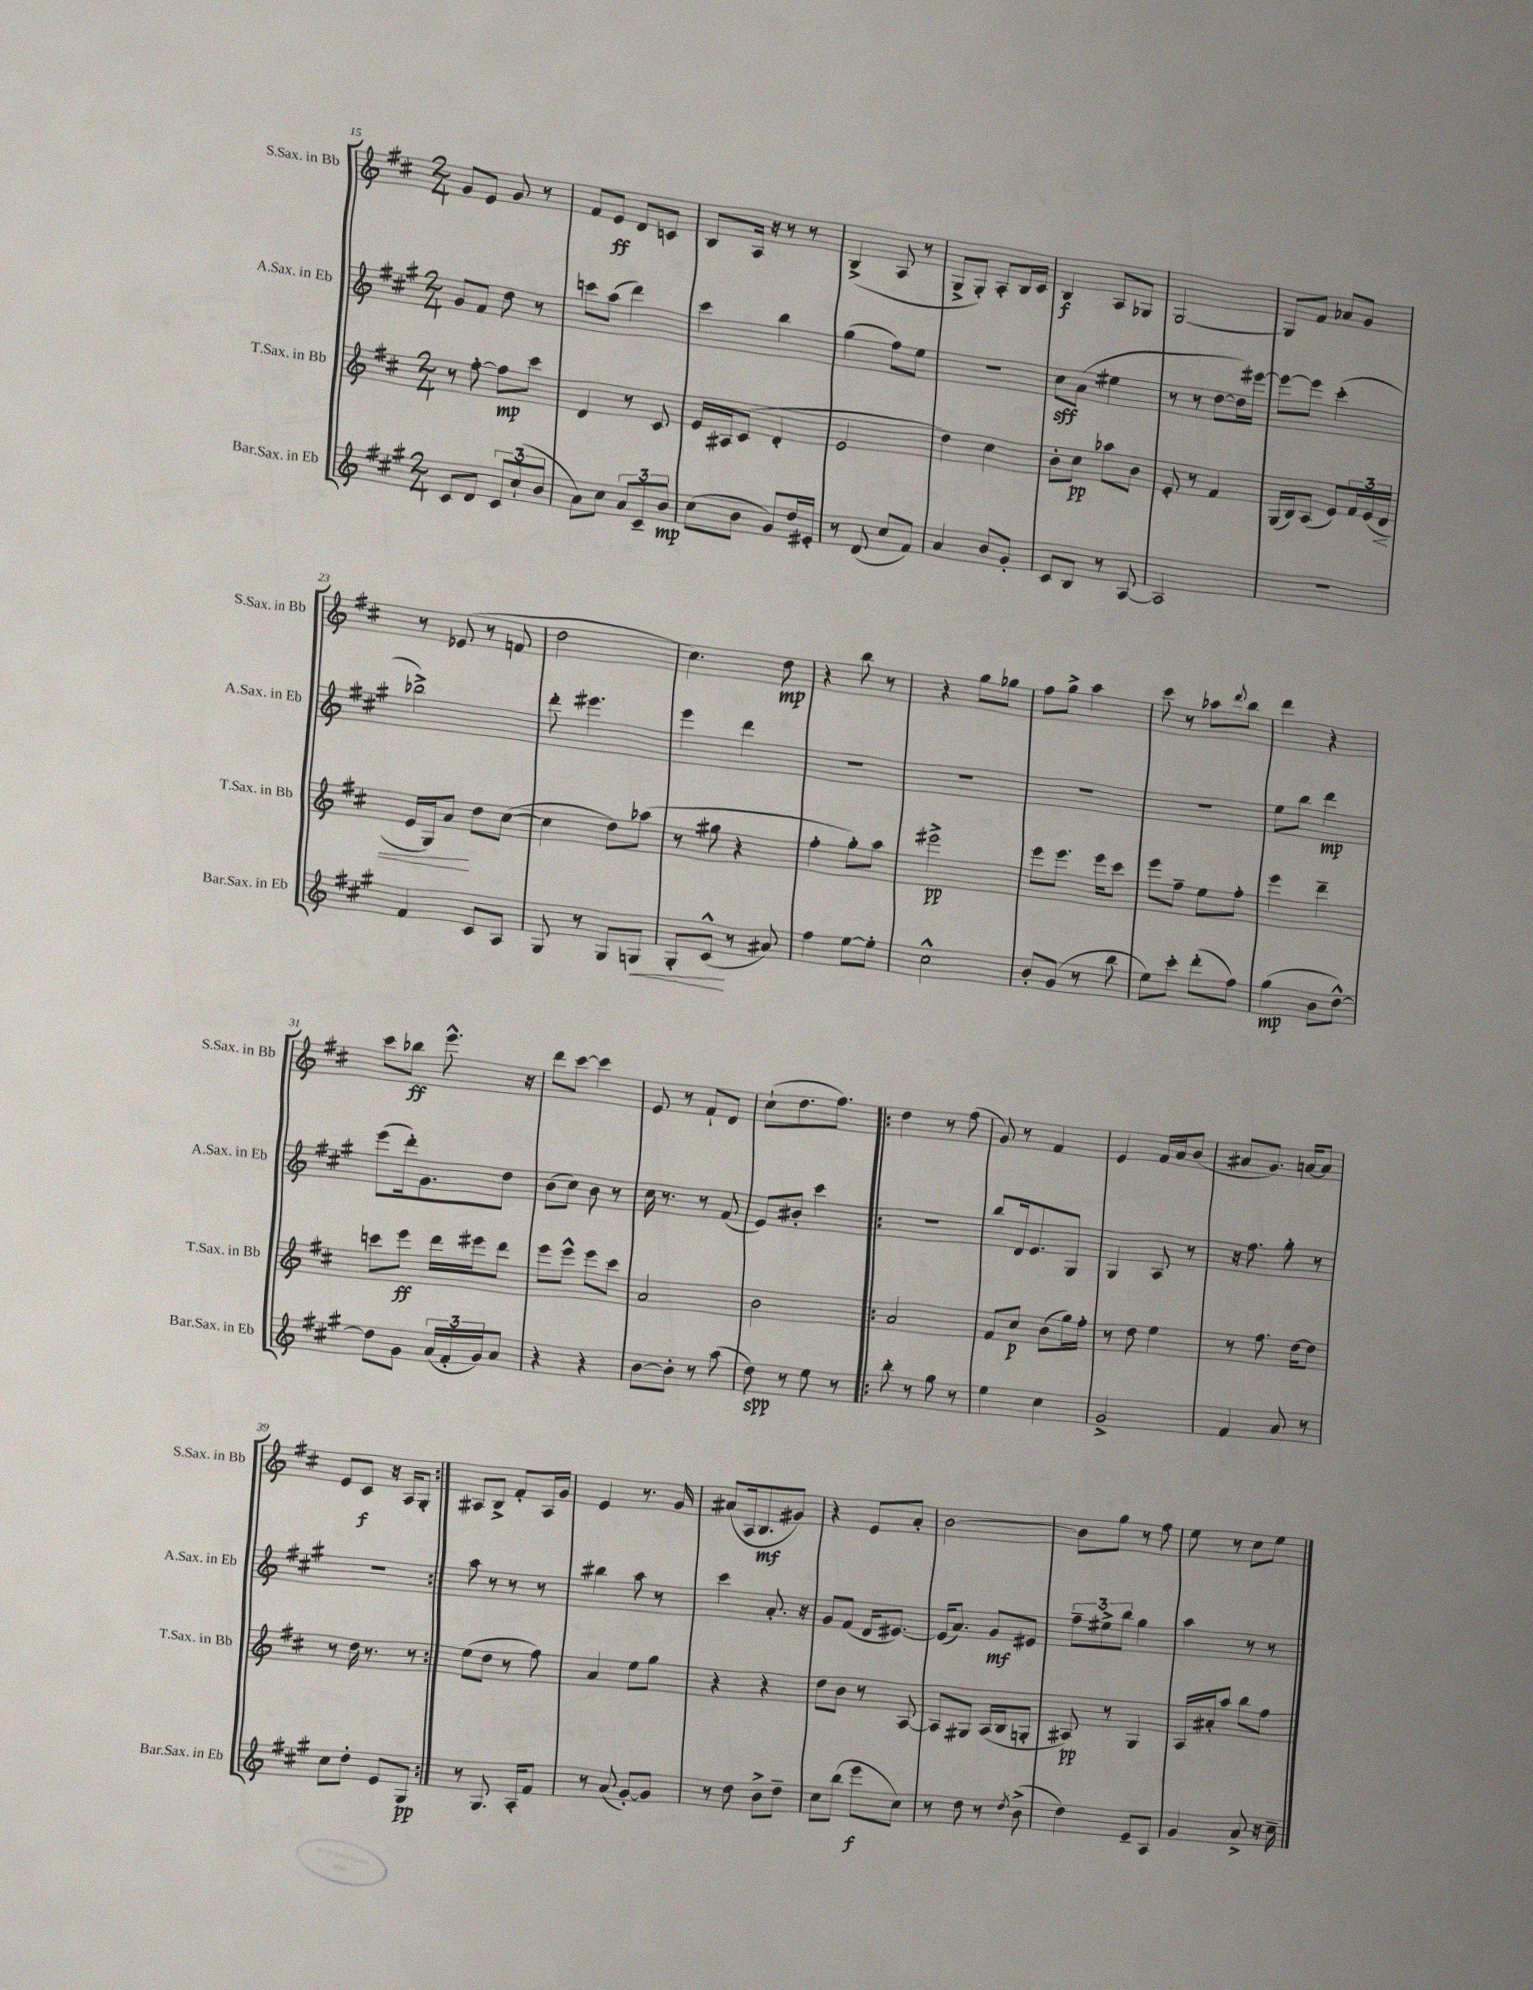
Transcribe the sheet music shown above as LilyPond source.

<<
\new StaffGroup <<
\new Staff = "s0" \with { instrumentName = "S.Sax. in Bb" shortInstrumentName = "S.Sax. in Bb" } {
    \clef treble \key d \major \numericTimeSignature \time 2/4
    g'8 e'8 g'8 r8 |
    fis'8 e'8\ff d'8 c'8 |
    b8 a16 r16 r8 r8 |
    b4->( a8 r8 |
    g8-> g8-.) a8-. b16 cis'16 |
    b4\f a8 ges8 |
    g2~ |
    g8 fis'8 aes'8 g'8 |
    r8 ees'8( r8 f'8 |
    d''2 |
    cis''4.) d''8\mp |
    r4 b''8 r8 |
    r4 g''8 ges''8 |
    fis''8 g''8-> a''4 |
    cis'''8 r8 aes''8 \appoggiatura { d'''8 } b''8 |
    d'''4 r4 |
    cis'''8 bes''8\ff e'''8.-^ r16 |
    d'''8 cis'''8~ cis'''4 |
    e'8 r8 fis'8-! d'8 |
    cis''8-!( d''8. fis''8.) |
    \repeat volta 2 { d''4 r8 fis''8( |
    g'8) r8 fis'4 |
    e'4 fis'16 a'16 b'8( |
    ais'8 g'8.) a'16~ a'8 |
    e'8 cis'8\f r16 a16 g8-. | }
    ais8 b8-> fis'8-. ais16 g'16 |
    e'4 r8. g'16 |
    ais'8( a16 b8.\mf gis'8) |
    r4 e'8 a'8-. |
    b'2~ |
    b'8 g''8 r8 fis''8 |
    e''8 r8 cis''8 e''8 \bar "|." |
}
\new Staff = "s1" \with { instrumentName = "A.Sax. in Eb" shortInstrumentName = "A.Sax. in Eb" } {
    \clef treble \key a \major \numericTimeSignature \time 2/4
    gis'8 fis'8 d''8 r8 |
    c'''8 a''8( d'''4) |
    cis'''4 b''4 |
    gis''4( fis''8) e''8 |
    R2 |
    cis''8\sff a'8( eis''4 |
    r8 r8 d''8~ d''16) eis'''16~ |
    eis'''8~ eis'''8 cis'''4-.( |
    bes''2->) |
    d'''8-. eis'''4. |
    e'''4 d'''4 |
    R2 |
    R2 |
    R2 |
    R2 |
    e''8 b''8 d'''4\mp |
    e'''8( d'''16-.) gis'8. d''8 |
    b'8( cis''8) b'8 r8 |
    cis''16 r8. r8 fis'8( |
    e'8) bis'8-. cis'''4 |
    \repeat volta 2 { R2 |
    b''8 d'16 e'8. gis8 |
    gis4 a8 r8 |
    r16 fis''8. gis''8-. r8 |
    r2 | }
    a''8 r8 r8 r8 |
    bis''4 a''8 r8 |
    cis'''4 a'8.-. r16 |
    gis'8 fis'8( d'16 eis'8.~) |
    eis'16( a'8.) gis'8\mf eis'8 |
    \tuplet 3/2 { fis''8-- eis''8-> b''8 } gis''4 |
    a''4 r8 r8 \bar "|." |
}
\new Staff = "s2" \with { instrumentName = "T.Sax. in Bb" shortInstrumentName = "T.Sax. in Bb" } {
    \clef treble \key d \major \numericTimeSignature \time 2/4
    r8 fis''8~-. fis''8\mp cis'''8 |
    d'4 r8 cis'8 |
    e'16 ais16 cis'8( d'4-. |
    e'2 |
    d''4) cis''4 |
    b'8-. cis''8\pp aes''8 b'8 |
    e'8-. r8 fis'4 |
    g16( b16) a8( e'8) \tuplet 3/2 { fis'16 e'16( d'16\< } |
    e'16 g16) a'8\! d''8 cis''8~( |
    cis''4 d''8) aes''8( |
    r8 gis''8 r4 |
    fis''4-. g''8-.) a''8 |
    eis'''2->\pp |
    e'''8 e'''8. e'''16 cis'''8 |
    e'''8 fis''8-- e''8 fis''8-. |
    e'''4 d'''4-- |
    c'''8 e'''8\ff d'''16 eis'''16 d'''8 |
    e'''8 e'''8-^ e'''8 cis'''8 |
    a'2 |
    b'2 |
    \repeat volta 2 { a'2 |
    fis'8 cis''8\p b'8( g''16) fis''16-. |
    r8 d''8 e''4 |
    r8 fis''8. d''16~ d''8 |
    r8 d''16 r8. r8 | }
    e''8( d''8 r8 fis''8) |
    a'4 e''8 g''8 |
    r4 r4 |
    d''8 b'8 r8 a8~ |
    a8 gis8 a16( b16 g8-. |
    ais8\pp) r8 g4 |
    a16 ais'16-. a''8 b''8 fis''8 \bar "|." |
}
\new Staff = "s3" \with { instrumentName = "Bar.Sax. in Eb" shortInstrumentName = "Bar.Sax. in Eb" } {
    \clef treble \key a \major \numericTimeSignature \time 2/4
    cis'8 d'8 \tuplet 3/2 { cis'8 cis''8-!( b'8 } |
    a'8) cis''8 \tuplet 3/2 { a'8 cis'8-- b'8\mp } |
    cis''8( b'8 gis'8) d''16 eis'16-. |
    r8 d'8( cis''8 fis'8) |
    a'4 b'8 gis'8-. |
    cis'8 b8 r8 a8~ |
    a2 |
    r2 |
    fis'4 cis'8 a8 |
    gis8 r8 gis8 g8\< |
    gis8-. cis'8-^\!( r8 ais'8) |
    fis''4 e''8~ e''8-. |
    cis''2-^ |
    b'8-. gis'8( r8 b''8 |
    e''8) cis'''8-. d'''8-.( fis''8) |
    gis''4\mp( b'8 d''8~-^) |
    d''8 gis'8 \tuplet 3/2 { a'16( fis'16-. gis'16) } a'8 |
    r4 r4 |
    b'8~ b'8-. r8 a''8( |
    d''8\spp) r8 e''8 r8 |
    \repeat volta 2 { b''8-. r8 gis''8 r8 |
    e''4 cis''4 |
    gis'2-> |
    fis'4 a'8 r8 |
    cis''8 d''8-. e'8 gis8\pp | }
    r8 gis8. a16-. fis'8 |
    r8 a'8( gis'8~-.) gis'8 |
    r8 d''8 b'8-> d''8-- |
    cis''8 b''8( e'''8\f cis''8) |
    r8 d''8 r8 \acciaccatura { d''8 } b'8->( |
    d''4) e'8-- a8 |
    gis'4 a'8-> r16 cis''16-- \bar "|." |
}
>>
>>
\layout { \context { \Score currentBarNumber = #15 } }
